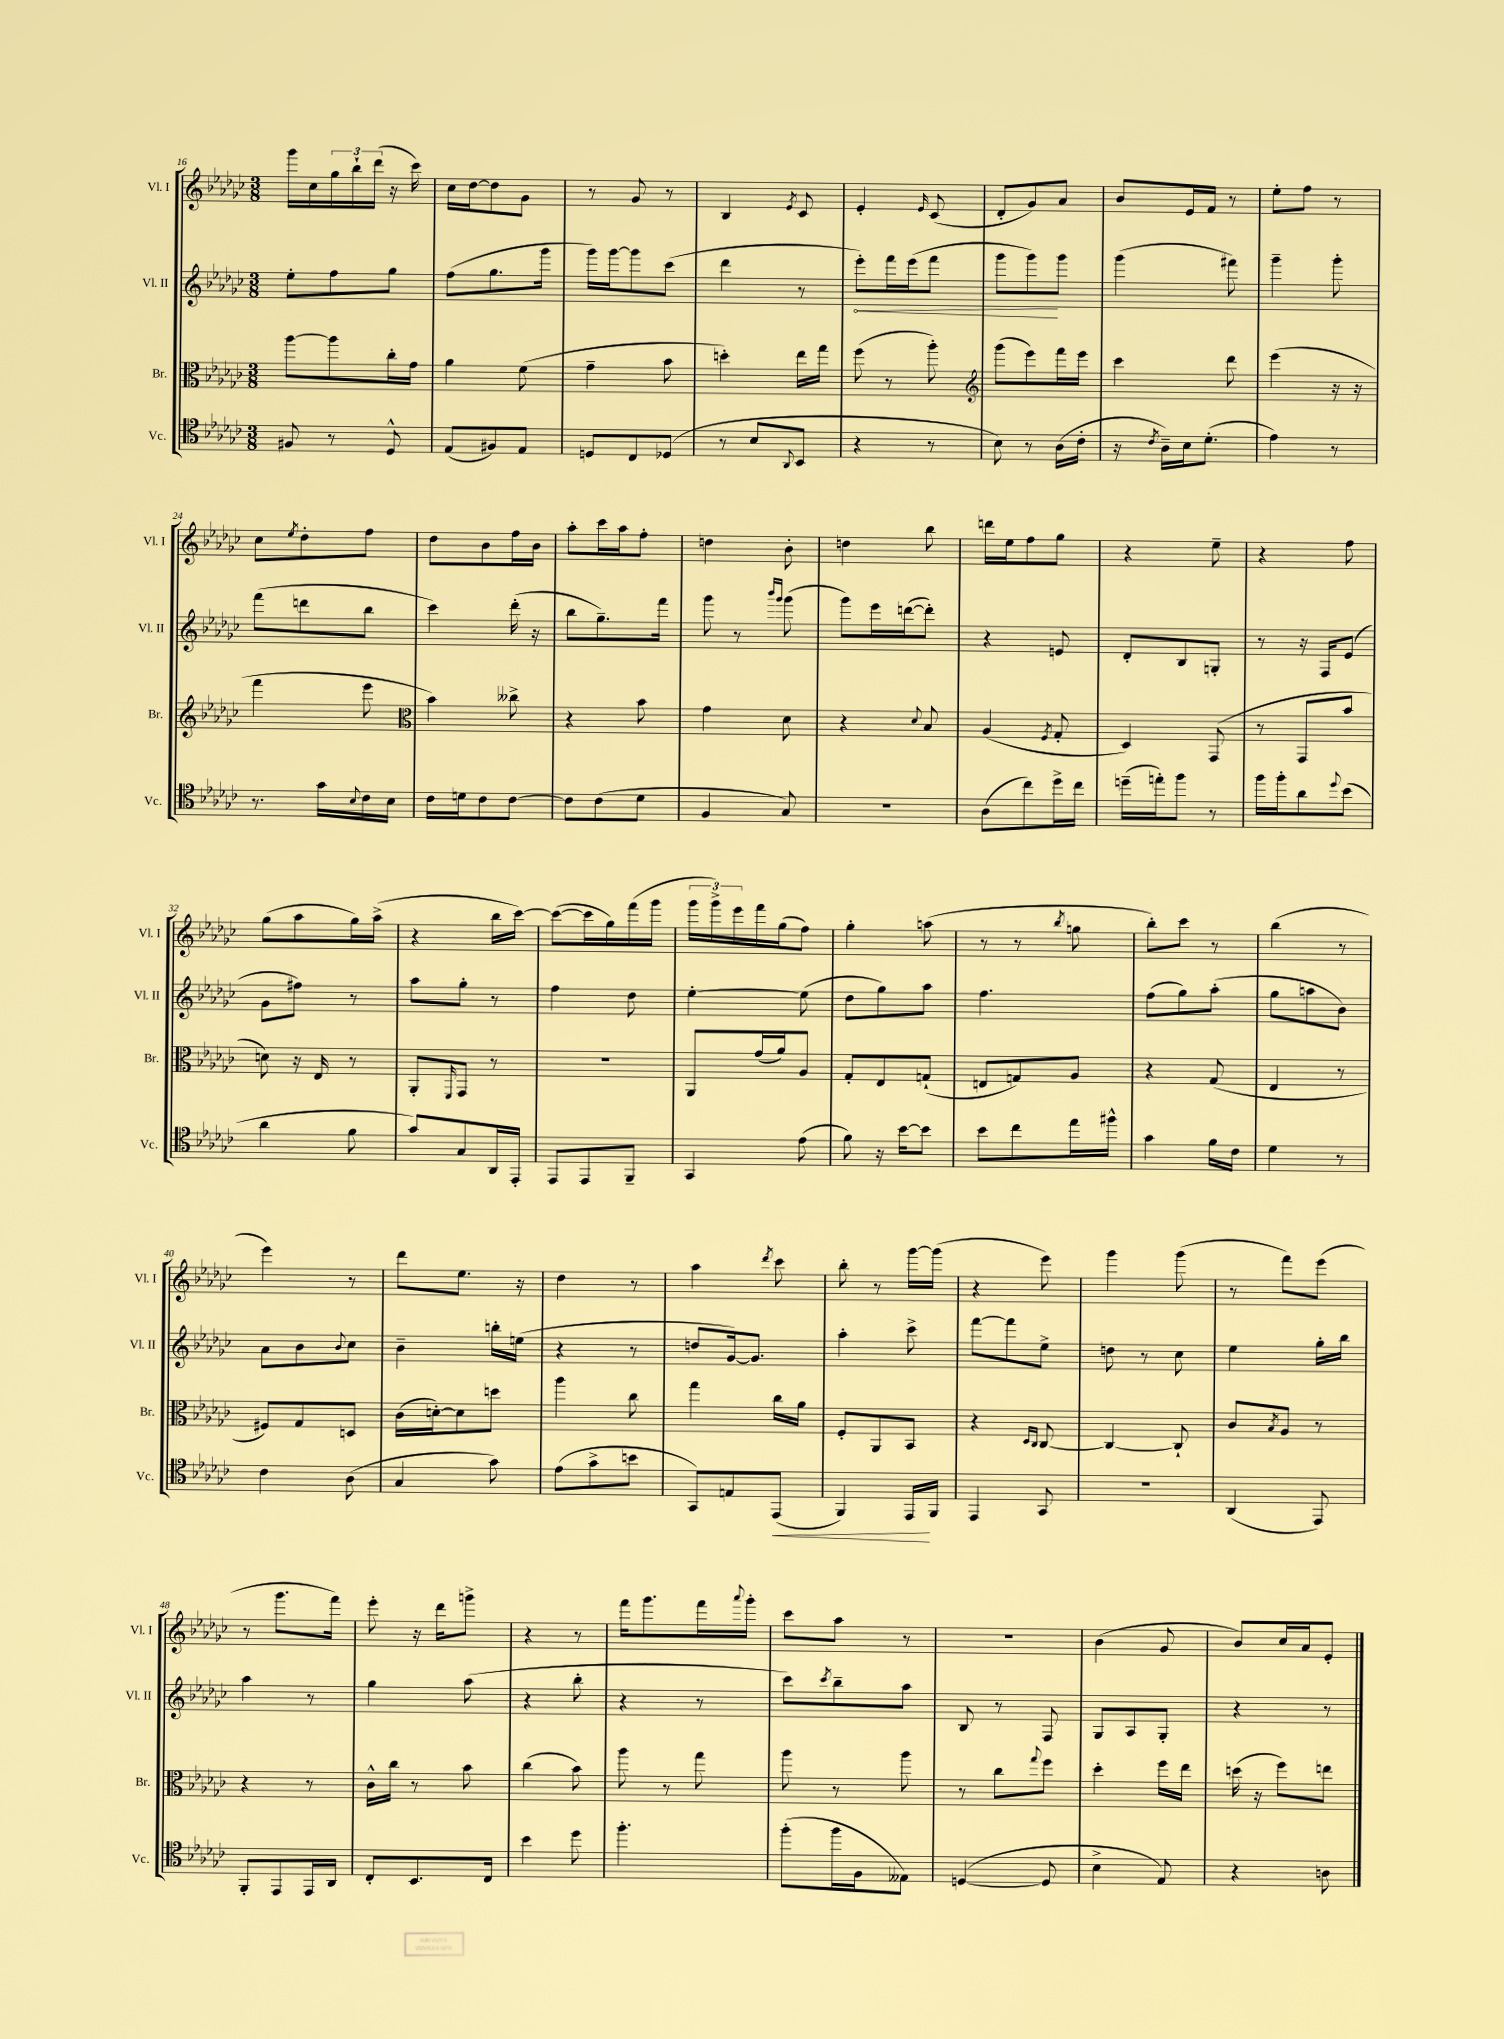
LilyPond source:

<<
\new StaffGroup <<
\new Staff = "s0" \with { instrumentName = "Vl. I" shortInstrumentName = "Vl. I" } {
    \clef treble \key ges \major \numericTimeSignature \time 3/8
    ges'''16 ces''16 \tuplet 3/2 { ges''16 bes''16-! des'''16( } r16 ces'''16) |
    ces''16 des''16~ des''8 ges'8 |
    r8 ges'8 r8 |
    bes4 \acciaccatura { ees'8 } ces'8 |
    ees'4-. \grace { ees'16 } ces'8( |
    des'8-. ges'8) aes'8 |
    bes'8 ees'16 f'16 r8 |
    ees''8-. f''8 r8 |
    ces''8 \acciaccatura { ees''8 } des''8-. f''8 |
    des''8 bes'8 f''16 bes'16 |
    aes''8-. ces'''16 aes''16 f''8-. |
    d''4 bes'8-. |
    d''4 bes''8 |
    d'''16 ees''16 f''8 ges''8 |
    r4 ees''8-- |
    r4 f''8 |
    ges''8( aes''8 ges''16) aes''16->( |
    r4 bes''16 ces'''16~) |
    ces'''8~( ces'''16 ges''16) f'''16( ges'''16 |
    \tuplet 3/2 { ges'''16 ges'''16->) ees'''16 } f'''16 ges''16( f''8) |
    ges''4-. a''8( |
    r8 r8 \acciaccatura { bes''8 } g''8 |
    bes''8-.) ces'''8 r8 |
    bes''4( r8 |
    ees'''4) r8 |
    des'''8 ees''8. r16 |
    des''4 r8 |
    aes''4 \acciaccatura { des'''8 } ces'''8 |
    bes''8-. r8 ges'''16~ ges'''16( |
    r4 ees'''8) |
    ges'''4 ges'''8( |
    r8 f'''8) ees'''8( |
    r8 ges'''8. f'''16) |
    ees'''8-. r16 des'''16 g'''8-> |
    r4 r8 |
    f'''16 ges'''8. f'''16 \appoggiatura { aes'''8 } ges'''16-. |
    ces'''8 aes''8 r8 |
    R4. |
    bes'4( ges'8 |
    bes'8) ces''16 aes'16 ees'8-. \bar "|." |
}
\new Staff = "s1" \with { instrumentName = "Vl. II" shortInstrumentName = "Vl. II" } {
    \clef treble \key ges \major \numericTimeSignature \time 3/8
    ees''8-. f''8 ges''8 |
    f''8( ges''8. ges'''16 |
    ges'''16) ges'''16~ ges'''8 ces'''8( |
    des'''4 r8 |
    \once \override Hairpin.circled-tip = ##t ees'''8-.\<) f'''16 ees'''16( f'''8 |
    ges'''8 ges'''8\!) ges'''8 |
    ges'''4( fis'''8) |
    ges'''4-- ges'''8-. |
    f'''8( d'''8 bes''8 |
    ces'''4) des'''16-.( r16 |
    bes''8 ges''8.--) f'''16 |
    ges'''8 r8 \grace { bes'''16 ges'''16 } ges'''8( |
    ges'''8) ees'''16 d'''16~( d'''8-.) |
    r4 e'8 |
    des'8-. bes8 g8-. |
    r8 r16 f16 ees'8( |
    ges'8 fis''8) r8 |
    aes''8 ges''8-. r8 |
    f''4 des''8 |
    ees''4~-. ees''8( |
    des''8 ges''8) aes''8 |
    f''4. |
    f''8( ges''8) aes''8-.( |
    ges''8 a''8 bes'8) |
    aes'8 bes'8 \appoggiatura { bes'8 } ces''8 |
    bes'4-- b''16-. e''16( |
    r4 r8 |
    d''8 ges'16~) ges'8. |
    aes''4-. ces'''8-> |
    f'''8~ f'''8 ees''8-> |
    d''8 r8 ces''8 |
    ees''4 ges''16-. bes''16 |
    aes''4 r8 |
    ges''4 aes''8( |
    r4 bes''8-. |
    r4 r8 |
    ces'''8) \acciaccatura { ces'''8 } bes''8-- aes''8 |
    bes8 r8 f8 |
    ges8 aes8 ges8-. |
    r4 r8 \bar "|." |
}
\new Staff = "s2" \with { instrumentName = "Br." shortInstrumentName = "Br." } {
    \clef alto \key ges \major \numericTimeSignature \time 3/8
    aes''8~ aes''8 ces''16-. ges'16 |
    aes'4 f'8( |
    ges'4-- bes'8 |
    d''4-.) ees''16 ges''16 |
    f''8( r8 aes''8-.) |
    \clef treble ges'''8( ees'''8) f'''16 ees'''16 |
    ces'''4 des'''8 |
    ees'''4( r16 r16 |
    f'''4 ees'''8 |
    \clef alto bes'4) ceses''8-> |
    r4 bes'8 |
    ges'4 des'8 |
    r4 \appoggiatura { des'8 } bes8 |
    aes4( \acciaccatura { f8 } ges8-. |
    des4) ges,8( |
    r8 ges,8 bes'8 |
    d'8) r16 ees16 r8 |
    aes,8-. \grace { f,16 } ges,8 r8 |
    R4. |
    aes,8 ges'16( aes'16) aes8 |
    ges8-. ees8 g8-!( |
    e8 g8) aes8 |
    r4 ges8( |
    ees4 r8 |
    fis8) ges8 d8 |
    ces'16( d'16~-.) d'8 d''8 |
    aes''4 ces''8 |
    ges''4 ces''16 aes'16 |
    f8-. aes,8 bes,8 |
    r4 \grace { des16 ces16 } ces8~ |
    ces4~ ces8-! |
    ces'8 \acciaccatura { bes8 } aes8 r8 |
    r4 r8 |
    ces'16-^ ces''16 r8 bes'8 |
    ces''4( bes'8) |
    aes''8 r8 ges''8 |
    aes''8 r8 aes''8 |
    r8 ces''8 \appoggiatura { ges''8 } f''8 |
    des''4-. f''16 ees''16 |
    d''16( r16 f''8) e''8 \bar "|." |
}
\new Staff = "s3" \with { instrumentName = "Vc." shortInstrumentName = "Vc." } {
    \clef tenor \key ges \major \numericTimeSignature \time 3/8
    fis8 r8 des8-^ |
    ees8( fis8) ees8 |
    d8 ces8 des8( |
    r8 bes8 \appoggiatura { aes,8 } bes,8 |
    r4 r8 |
    bes8) r8 aes16( ces'16-. |
    r16 \acciaccatura { ces'8 } aes16--) bes16 des'8.-.( |
    ees'4) r8 |
    r8. ges'16 \appoggiatura { bes8 } ces'16 bes16 |
    ces'16 d'16 ces'8 ces'8~ |
    ces'8 ces'8( des'8 |
    f4 ges8) |
    R4. |
    aes8( ces''8) des''16-> ces''16 |
    d''16--( e''16-.) f''8 r8 |
    f''16 f''16-. aes'8 \appoggiatura { des''8 } bes'8( |
    aes'4 f'8 |
    ges'8) ges8 aes,16 ees,16-. |
    ees,8 ees,8 f,8-- |
    ges,4 ees'8( |
    f'8) r16 bes'16~ bes'8 |
    bes'8 ces''8 ees''16 fis''16-^ |
    ges'4 f'16 ces'16 |
    des'4 r8 |
    ces'4 aes8( |
    ges4 ges'8) |
    ees'8( ges'8-> b'8 |
    ges,8) e8 ees,8\<( |
    f,4) ees,16\! f,16 |
    ees,4 ges,8 |
    R4. |
    aes,4( ees,8) |
    f,8-. ees,8 ees,16 aes,16 |
    ces8-. bes,8. ces16 |
    bes'4 des''8 |
    f''4.-. |
    f''8-.( f''16 f16 eeses8) |
    d4~( d8 |
    bes4-> ees8) |
    r4 a8 \bar "|." |
}
>>
>>
\layout { \context { \Score currentBarNumber = #16 } }
